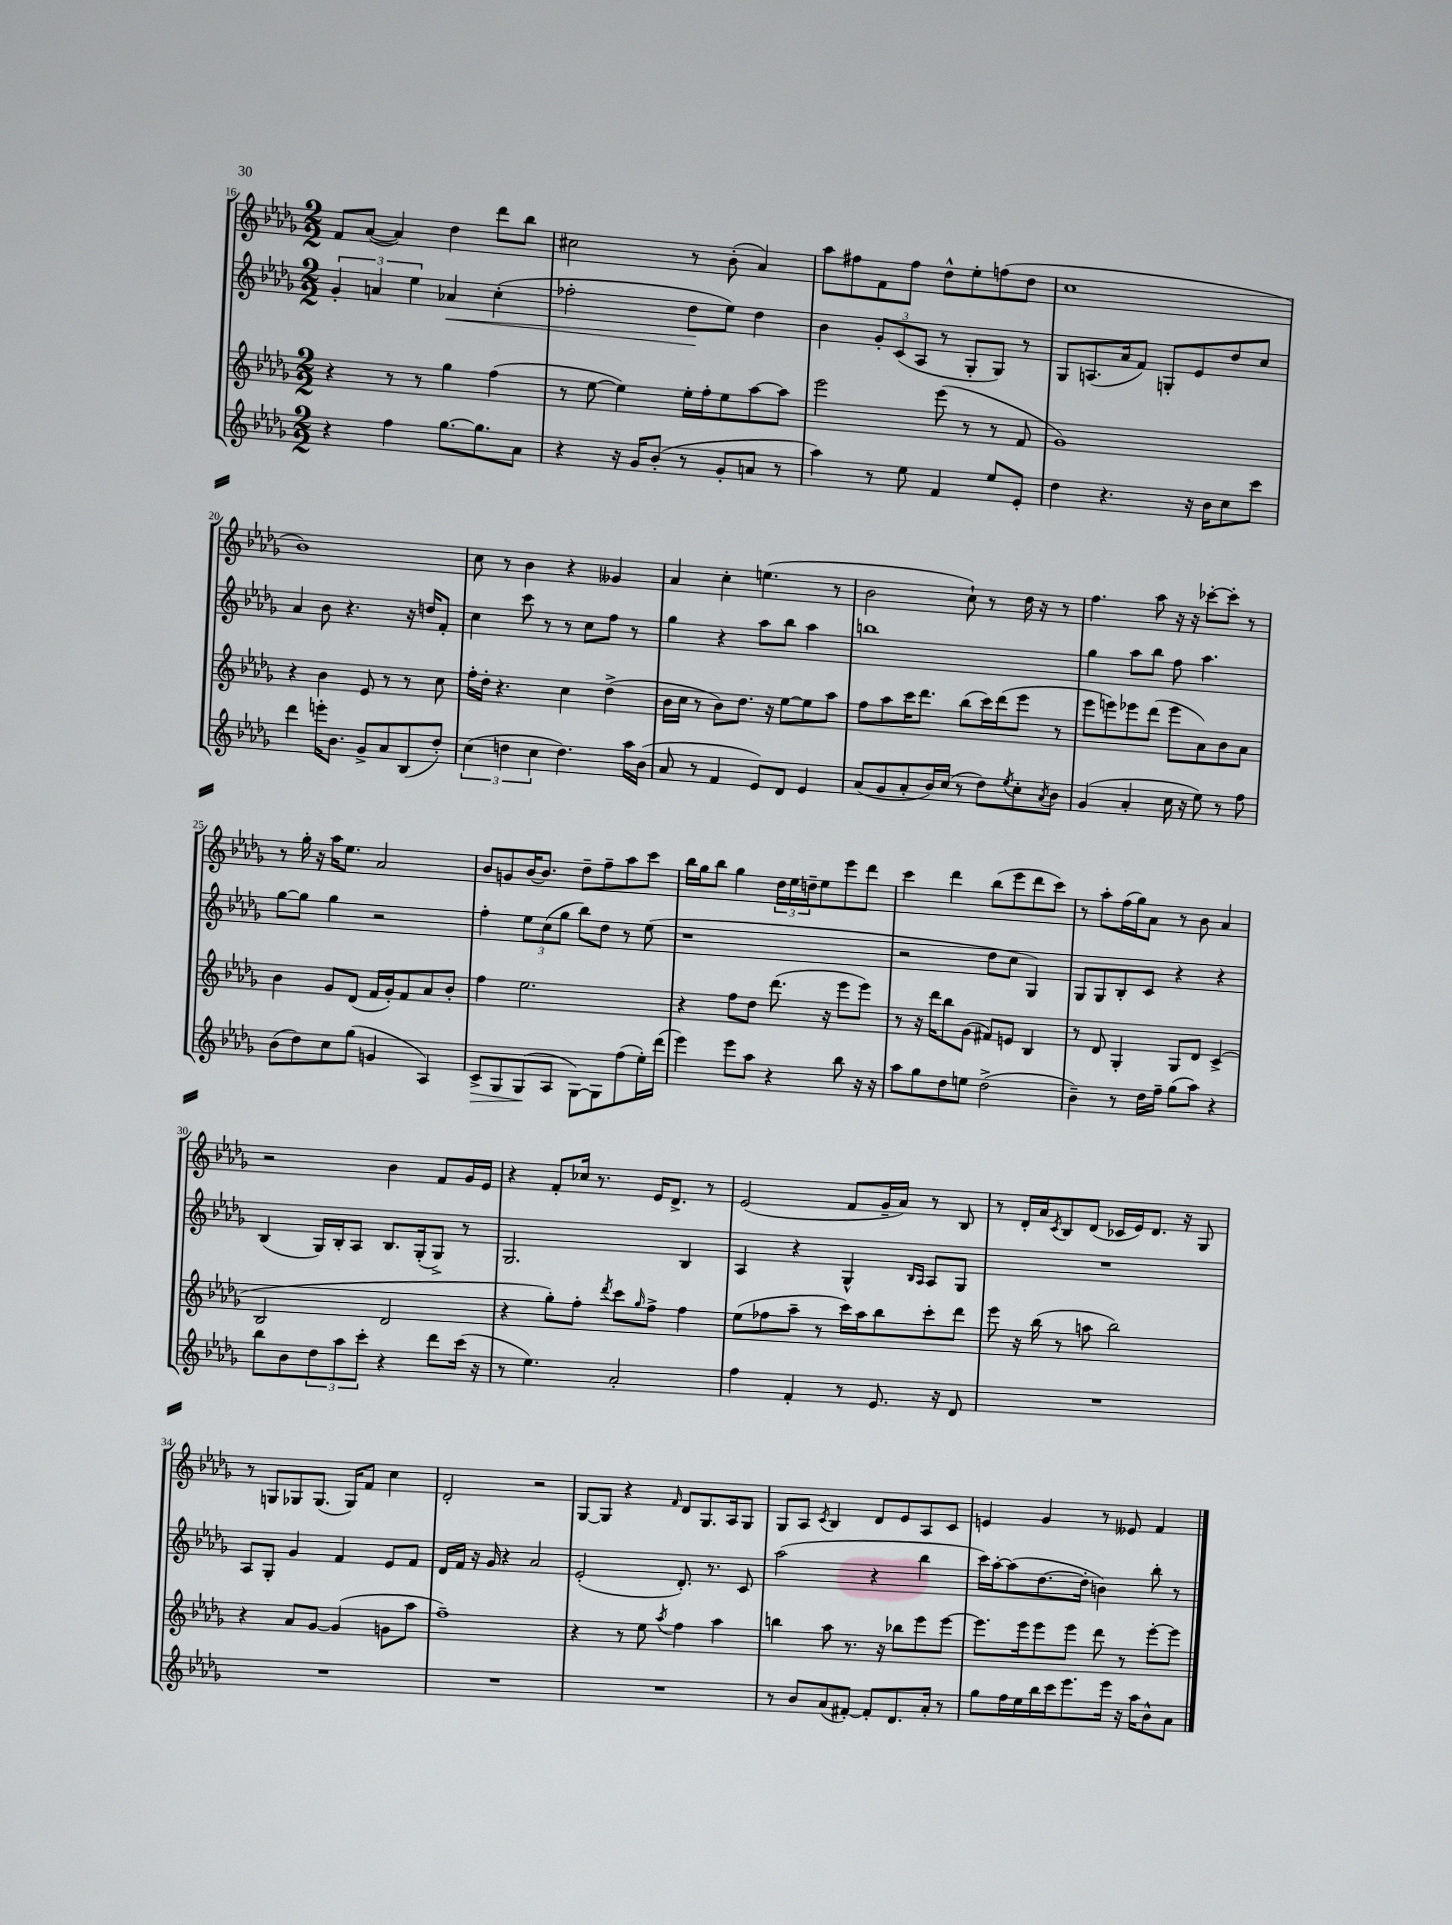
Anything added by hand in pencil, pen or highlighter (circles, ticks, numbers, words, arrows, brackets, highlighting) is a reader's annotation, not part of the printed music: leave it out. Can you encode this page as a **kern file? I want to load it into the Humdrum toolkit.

**kern	**kern	**kern	**kern
*staff4	*staff3	*staff2	*staff1
*clefG2	*clefG2	*clefG2	*clefG2
*k[b-e-a-d-g-]	*k[b-e-a-d-g-]	*k[b-e-a-d-g-]	*k[b-e-a-d-g-]
*M2/2	*M2/2	*M2/2	*M2/2
4r	4r	6g-'	8f
.	.	.	([8a-
.	.	6a	.
4ff	8r	.	4a-])
.	.	6ee-	.
.	8r	.	.
[8.gg-	4gg-	4a-	4dd-
8.gg-]	.	.	.
.	(4ff	(4cc'	8ddd-
8a-	.	.	8bb-
=	=	=	=
4r	8r	2ff-'	2cc#
.	[8ee-	.	.
16r	4ee-])	.	.
16g-	.	.	.
(8b-'	.	.	.
8r	16ee-'	8dd-	8r
.	16ff'	.	.
8g-'	8ee-	8ee-)	(8b-'
8a	[8aa-	4dd-	4a-)
8r	8aa-]	.	.
=	=	=	=
4aa-)	2eee-	4b-	8aa-
.	.	.	8ff#
8r	.	12g-'	8f
.	.	(12c	.
8ee-	.	.	8ff#
.	.	12A-	.
4f	(8eee-	8r	8dd-^^
.	8r	8G-'	8ee-'
8ee-	8r	8G-)	(8ff
8e-'	8f	8r	8dd-
=	=	=	=
4dd-	1g-)	8G-	1cc
.	.	(8.A	.
4.r	.	.	.
.	.	16a-	.
.	.	8f)	.
.	.	8G'	.
16r	.	8e-	.
16b-	.	.	.
8cc	.	8dd-	.
8ccc	.	8cc	.
=	=	=	=
4ddd-	4r	4a-	1b-)
16eee'	4b-	8b-	.
8.b-	.	.	.
.	.	4.r	.
8g-^	8e-	.	.
8a-	8r	.	.
(8B-	8r	16r	.
.	.	16dd	.
8dd-')	8cc	8f'	.
=	=	=	=
(6cc	16ff'	4cc	8cc
.	16dd-'	.	.
.	4.r	.	8r
6dd	.	.	.
.	.	8ccc	4b-
6cc	.	.	.
.	.	8r	.
4.dd)	4cc	8r	4r
.	.	8cc	.
.	(4dd-^	8ff	4g--
16aa-	.	8r	.
(16b-	.	.	.
=	=	=	=
8a-	16b-	4gg-	4a-
.	16cc	.	.
8r	8r	.	.
4f	8b-)	4r	4cc'
.	8.dd-	.	.
8e-)	.	8aa-	(4.ee
.	16r	.	.
8d-	[8ee-	8bb-	.
4e-	8ee-]	4aa-	.
.	8aa-	.	8r
=	=	=	=
(8a-	8ff	1bb	2b-
8g-	8aa-	.	.
8a-'	16ccc	.	.
.	8.ddd-	.	.
16b-)	.	.	.
(16cc	.	.	.
8r	(8bb-	.	8cc`)
8dd-)	16ccc)	.	8r
.	(16ddd-	.	.
8qee-	.	.	.
8cc'	8eee-	.	16dd-
.	.	.	16r
8qa-	.	.	.
8b-	8r	.	8r
=	=	=	=
(4g-	8eee-	4gg-	4.ff
.	8eee)	.	.
4a-'	8eee-	8aa-	.
.	(8ddd-	8bb-	8aa-
16cc	8eee-	8ff	16r
16r	.	.	16r
8ee-)	8a-)	4.aa-	[8ccc-'
8r	8b-	.	8ccc-']
8ff	8a-	.	8r
=	=	=	=
(8b-	4b-	[8gg-	8r
8dd-)	.	8gg-]	16gg-'
.	.	.	16r
8cc	8g-	4gg-	16aa-
.	.	.	8.ee-
(8gg-	(8d-	.	.
4g	16f	2r	2a-
.	16g-')	.	.
.	8f	.	.
4A-)	8a-	.	.
.	8b-'	.	.
=	=	=	=
8c^	4ff	4ff'	8b-
8G-	.	.	8g
(8G-	2.ee-	12ee-	[16b-
.	.	.	8.b-]
.	.	(12cc	.
8A-	.	.	.
.	.	12gg-	.
[8G-)	.	8bb-)	8dd-~
8G-]	.	8dd-	8ff~
(8ff	.	8r	8aa-
16ee-')	.	(8ee-	8ccc
(16ddd-	.	.	.
=	=	=	=
4eee-)	4r	1r	16bb-
.	.	.	16gg-
.	.	.	8bb-
8eee-	8ff	.	4gg-
8aa-	8dd-	.	.
4r	(8.ddd-	.	24dd-
.	.	.	24ee-
.	.	.	24dd~
.	.	.	8ee-
.	16r	.	.
8bb-	8eee-	.	8eee-
16r	8eee-)	.	8ddd-
16r	.	.	.
=	=	=	=
8aa-	8r	2r	4ccc
8gg-	16r	.	.
.	16ddd-	.	.
8dd-	8bb-	.	4ddd-
8ee	(8g-	.	.
(2dd-^	8f#)	8dd-	(8bb-
.	8e	8cc	8eee-
.	4B-	4G-)	8ddd-
.	.	.	8ccc)
=	=	=	=
4b-~)	8r	8G-	8r
.	8d-	8G-	8aa-'
8r	4G-'	8B-'	(16ff
.	.	.	16gg-)
16dd-	.	8c	8a-
16ff~	.	.	.
(8gg-	8G-	4r	8r
8aa-)	8d-	.	8b-
4r	(4c^	4r	4a-
=	=	=	=
8bb-	2B-	(4B-	2r
8b-	.	.	.
12dd-	.	16G-)	.
.	.	16B-'	.
12aa-	.	.	.
.	.	8A-	.
12ccc'	.	.	.
4r	2d-	8.B-	4b-
.	.	(16G-'	.
8ddd-	.	8G-^)	8f
(16ccc	.	8r	16g-
16r	.	.	16e-
=	=	=	=
8r	4r	2.G-	4r
4.ee-)	.	.	.
.	8gg-')	.	8f'
.	8ff'	.	16cc-
.	.	.	8.r
.	8qddd-	.	.
2a-'	8ccc	.	.
.	16qqgg-	.	.
.	8ff^	.	16e-
.	.	.	8.d-^
.	4ff	4B-	.
.	.	.	8r
=	=	=	=
4ff	(8ee-	4A-	(2e-
.	8ff-	.	.
4f'	8aa-~	4r	.
.	8r	.	.
8r	16ccc)	4G-^^	8f
.	16aa-	.	.
8.e-	8bb-	.	16g-~
.	.	.	16a-)
.	.	16qqB-	.
.	.	16qqA-	.
.	8ccc'	8A-	8r
16r	.	.	.
8d-	8ddd-	8G-	8B-
=	=	=	=
1r	8eee-	1r	8r
.	16r	.	16d-'
.	(16bb-	.	16a-
.	.	.	8qc
.	8r	.	8B-
.	8aa	.	(8d-
.	2bb-)	.	16c-
.	.	.	16e-)
.	.	.	8.d-
.	.	.	16r
.	.	.	8G-
=	=	=	=
1r	4r	8A-	8r
.	.	8G-'	8G
.	8a-	4g-	8G-
.	[8g-	.	(8.G-
.	(4g-]	4f	.
.	.	.	16G-)
.	.	.	8f
.	8g	8e-	4cc
.	8aa-	8f	.
=	=	=	=
1r	1ff~)	16d-	2d-'
.	.	16f	.
.	.	16r	.
.	.	16g-	.
.	.	4r	.
.	.	2a-	2r
=	=	=	=
1r	4r	(2e-'	[8G-
.	.	.	8G-]
.	8r	.	4r
.	8ee-	.	.
.	8qaa-	.	16qqf
.	4ff	8.d-')	8d-
.	.	.	8.G-
.	.	8.r	.
.	4aa-	.	.
.	.	.	16A-
.	.	8c	8G-
=	=	=	=
8r	4bb	(2aa-	8G-
8b-	.	.	8A-
.	.	.	8qc
(8a-	8aa-	.	4B-
[8f#')	8.r	.	.
8f#']	.	4r	8d-
.	16r	.	.
8.d-	8bb-	.	8e-
.	8eee-	4bb-	8A-
16a-'	.	.	.
8r	[8eee-	.	8c
=	=	=	=
8gg-	8.eee-]	16ccc)	4e
.	.	[16aa-'	.
16ff	.	(8aa-]	.
16ee-	16eee-	.	.
16bb-	8eee-	[8.dd-	4g-
16ccc	.	.	.
8.eee-	8eee-	.	.
.	.	16dd-']	.
.	8ddd-	4b)	8r
16eee-	.	.	.
16r	8r	.	8e--
16aa-	.	.	.
8b-^^	[8eee-'	8bb-'	4f
8a-	8eee-]	8r	.
==	==	==	==
*-	*-	*-	*-
